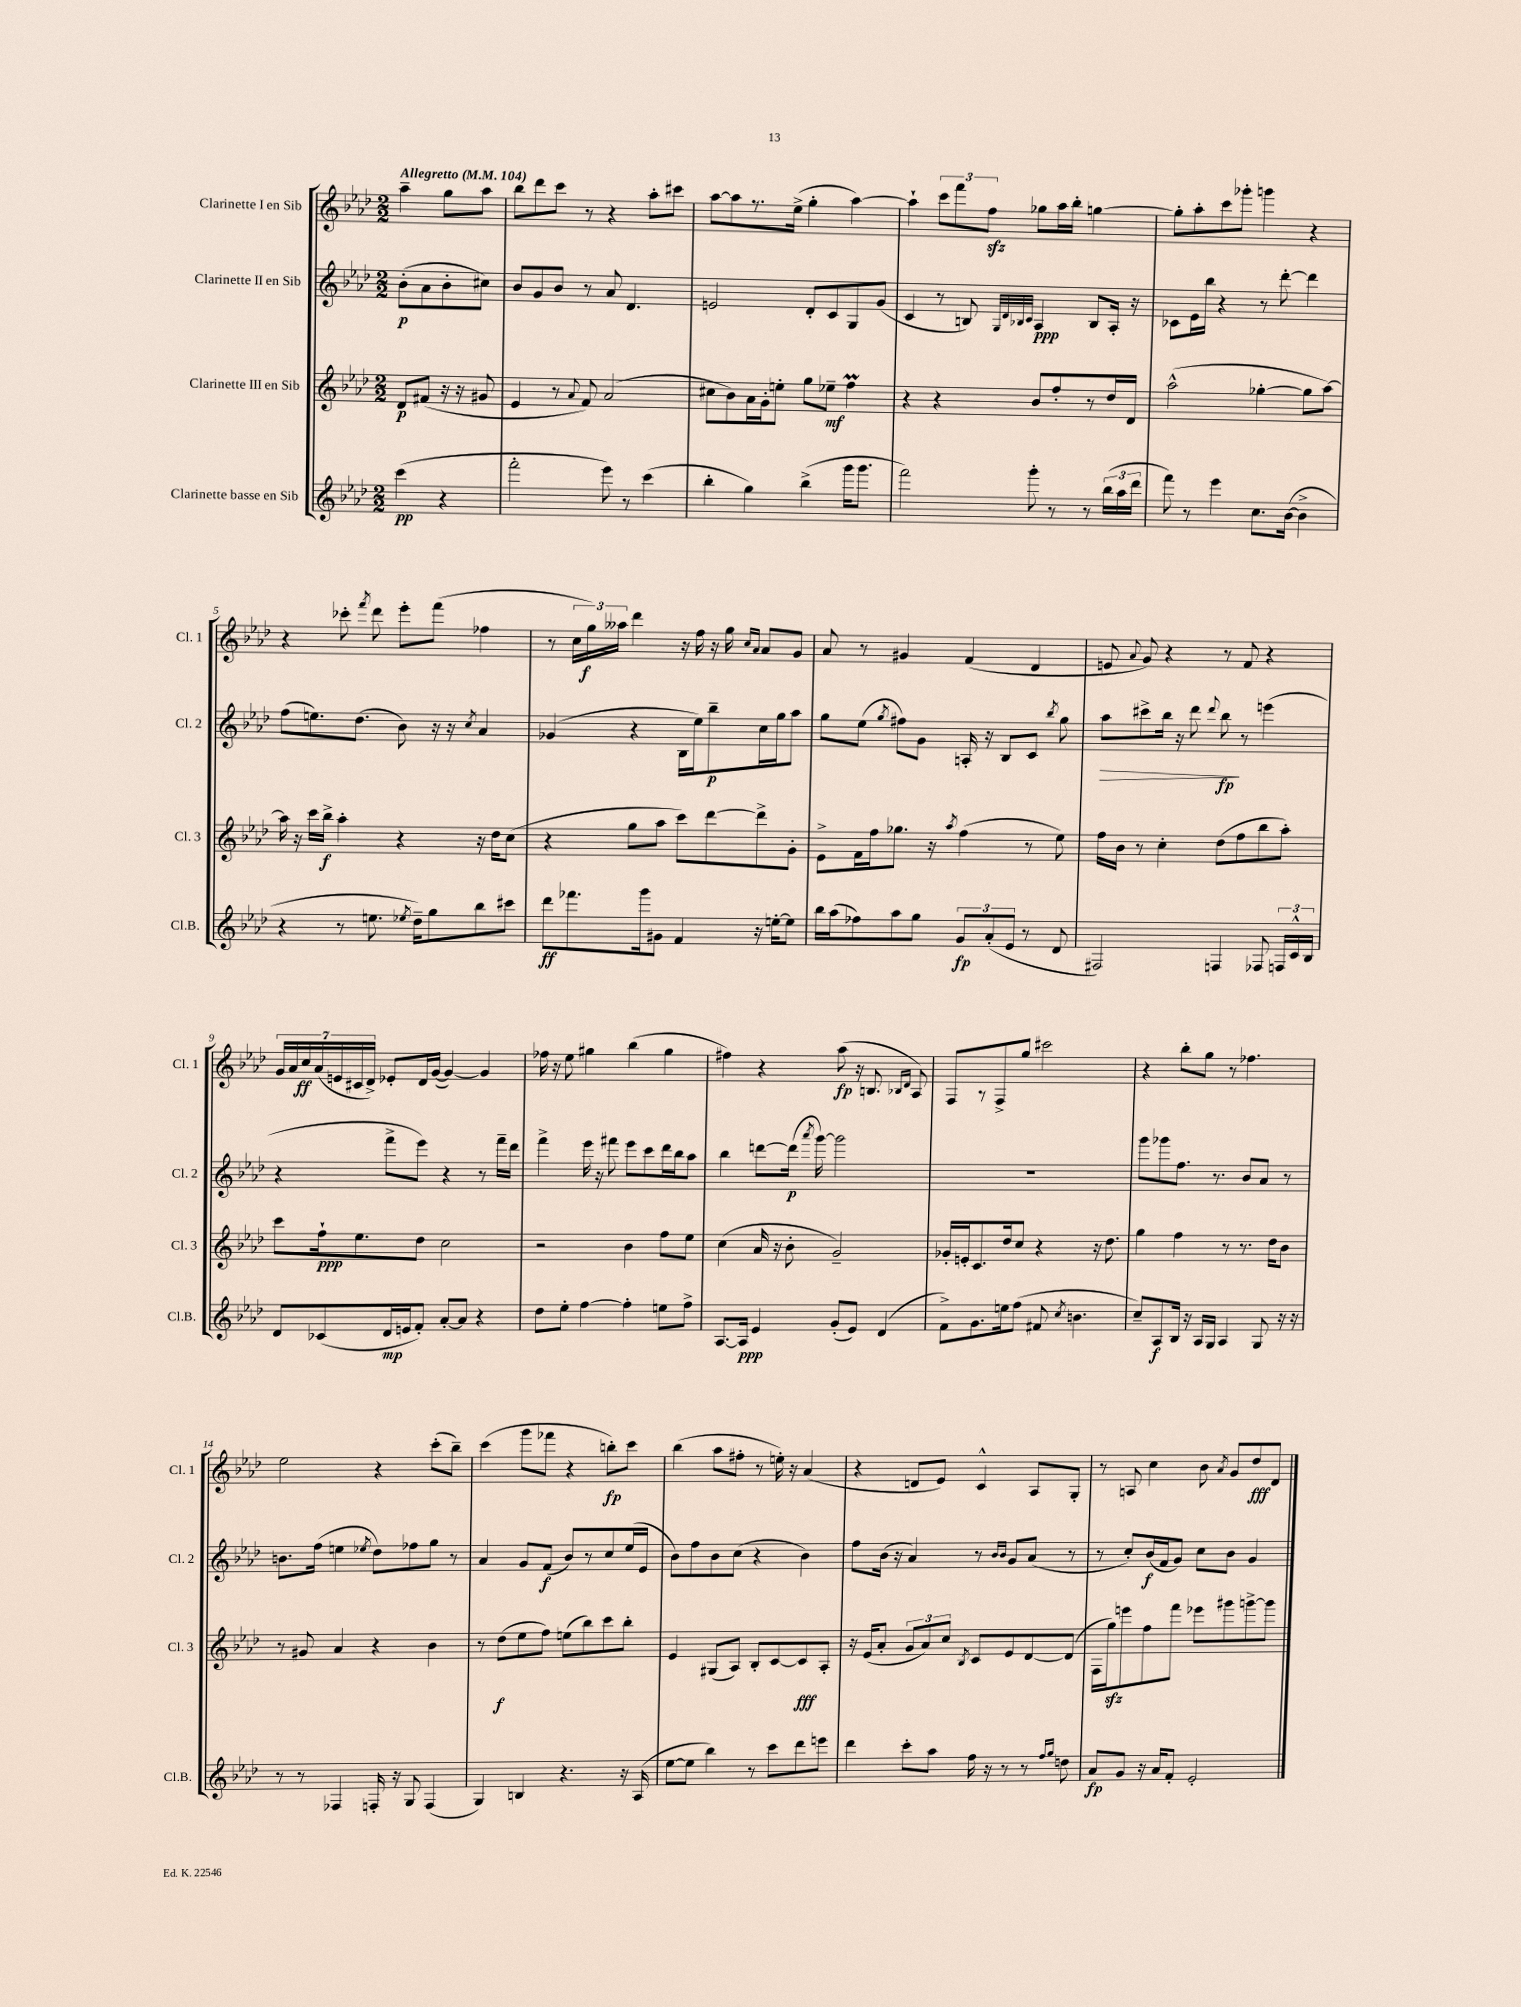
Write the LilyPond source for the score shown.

<<
\new StaffGroup <<
\new Staff = "s0" \with { instrumentName = "Clarinette I en Sib" shortInstrumentName = "Cl. 1" } {
    \clef treble \key aes \major \numericTimeSignature \time 2/2 \partial 2 \tempo "Allegretto" 4 = 104
    \autoBeamOff aes''4-- g''8[ aes''8] |
    bes''8[ des'''8 c'''8] r8 r4 aes''8[-. cis'''8] |
    aes''8[~ aes''8 r8. ees''16]->( g''4-. aes''4~) |
    aes''4-! \tuplet 3/2 { c'''8[ f'''8 f''8]\sfz } ges''8[ aes''16 bes''16]-. g''4~ |
    g''8[-. aes''8-. c'''8 ges'''8]-. g'''4 r4 |
    r4 ces'''8-. \acciaccatura { f'''8 } des'''8 ees'''8[-. f'''8]( fes''4 |
    r8 \tuplet 3/2 { c''16[ g''16\f) aeses''16] } des'''4 r16 f''16 r16 g''16 \grace { c''16[ aes'16] } aes'8[ g'8] |
    aes'8 r8 gis'4 f'4( des'4 |
    e'8 \appoggiatura { aes'8 } g'8) r4 r8 f'8 r4 |
    \tuplet 7/4 { g'16[ aes'16 c''16\ff aes'16( e'16 cis'16 des'16]->) } ees'8[-. des'16 g'16]~( g'4~) g'4 |
    fes''16 r16 ees''8 gis''4 bes''4( gis''4 |
    fis''4) r4 aes''8\fp( r16 b8. \grace { bes16[ des'16] } aes8) |
    f8[ r8 f8-> g''8] cis'''2 |
    r4 bes''8[-. g''8] r8 fes''4. |
    ees''2 r4 c'''8[-.( bes''8]--) |
    c'''4( g'''8[ fes'''8] r4 b''8[-.\fp) c'''8] |
    bes''4( aes''8[ fis''8]-. r8 e''16-.) r16 aes'4( |
    r4 d'8[ ees'8]) c'4-^ aes8[ g8]-. |
    r8 a8 c''4 bes'8 \acciaccatura { aes'8 } g'8[ des''8\fff des'8] \bar "|." |
}
\new Staff = "s1" \with { instrumentName = "Clarinette II en Sib" shortInstrumentName = "Cl. 2" } {
    \clef treble \key aes \major \numericTimeSignature \time 2/2 \partial 2
    \autoBeamOff bes'8[-.\p( aes'8 bes'8-. cis''8]) |
    bes'8[ g'8 bes'8] r8 aes'8 des'4. |
    e'2 des'8[-. c'8 g8 g'8]( |
    c'4 r8 b8) \grace { g32[ des'32 bes32 c'32] } aes4\ppp bes8[ aes16]-. r16 |
    ces'8[ ees'16 bes''16] r4 r8 des'''8~-. des'''4 |
    f''8[( e''8.) des''8.]( bes'8) r16 r16 \acciaccatura { c''8 } aes'4 |
    ges'4( r4 bes16[ ees''16) bes''8--\p c''16 g''16 aes''8] |
    g''8[ ees''8]( \acciaccatura { g''8 } fis''8[) g'8] a16-. r16 bes8[ c'8] \acciaccatura { bes''8 } g''8 |
    aes''8[\> cis'''8-> bes''16] r16 des'''8 \appoggiatura { des'''8 } bes''8\fp\! r8 e'''4( |
    r4 f'''8[-> ees'''8]) r4 r8 f'''16[-- des'''16] |
    f'''4-> ees'''16 r16 fis'''8 ees'''8[ c'''8 des'''16 bes''16 aes''8] |
    bes''4 d'''8[~ d'''16]\p( \acciaccatura { aes'''8 } g'''16~) g'''2 |
    R1 |
    g'''8[ ges'''8 f''8.] r8. bes'8[ aes'8] r8 |
    b'8.[ f''16]( e''4 \acciaccatura { ees''8 } des''8[) fes''8 g''8] r8 |
    aes'4 g'8[ f'8]\f( bes'8[) r8 c''8 ees''16( ees'16] |
    bes'8[) f''8 bes'8 c''8]( r4 bes'4) |
    f''8[ bes'16]( r16 aes'4) r8 \grace { bes'16[ bes'16] } g'8[ aes'8]( r8 |
    r8 c''8[-.) bes'16\f( f'16 g'8]) c''8[ bes'8] g'4 \bar "|." |
}
\new Staff = "s2" \with { instrumentName = "Clarinette III en Sib" shortInstrumentName = "Cl. 3" } {
    \clef treble \key aes \major \numericTimeSignature \time 2/2 \partial 2
    \autoBeamOff des'8[\p fis'8]( r16 r16 gis'8 |
    ees'4 r8 \appoggiatura { aes'8 } f'8) aes'2( |
    cis''8[ bes'8) aes'16 g'16-. e''8]-. g''8[ ees''8]--\mf f''4\prall |
    r4 r4 bes'8[ f''8-. r8 des''16 des'16] |
    aes''2-^( ges''4~-. ges''8[ aes''8]~) |
    aes''16 r16 c'''16[ bes''16]->\f aes''4-. r4 r16 des''16[ c''8]( |
    r4 g''8[ aes''8] c'''8[) des'''8~ des'''8-> g'8]-. |
    ees'8[-> f'16 f''16 ges''8.] r16 \acciaccatura { aes''8 } f''4( r8 ees''8) |
    f''16[ bes'16] r8 c''4-. des''8[( f''8 bes''8 aes''8]-.) |
    c'''8[ f''16-!\ppp ees''8. des''8] c''2 |
    r2 bes'4 f''8[ ees''8] |
    c''4( aes'16 r16 bes'8-. g'2--) |
    ges'16[-. e'16-. c'8. des''16 c''8] r4 r16 des''8. |
    g''4 f''4 r8 r8. des''16[ bes'8] |
    r8 gis'8 aes'4 r4 bes'4 |
    r8 des''8[\f( ees''8 f''8]) e''8[( bes''8) c'''8 bes''8]-. |
    ees'4 gis8[( aes8]) bes8[-. c'8~ c'8\fff aes8]-. |
    r16 ees'16[( aes'8]-. \tuplet 3/2 { g'8[ aes'8) c''8] } \acciaccatura { bes8 } c'8[ ees'8 des'8~ des'8]( |
    f16[ g''16\sfz) e'''8 f''8 f'''8] ees'''8[ gis'''8 g'''8~-> g'''8] \bar "|." |
}
\new Staff = "s3" \with { instrumentName = "Clarinette basse en Sib" shortInstrumentName = "Cl.B." } {
    \clef treble \key aes \major \numericTimeSignature \time 2/2 \partial 2
    \autoBeamOff c'''4\pp( r4 |
    f'''2-. ees'''8) r8 c'''4( |
    bes''4-. g''4) bes''4->( g'''16[ g'''8.] |
    f'''2) g'''8-. r8 r8 \tuplet 3/2 { bes''16[( aes''16 des'''16] } |
    f'''8) r8 ees'''4 c''8.[ bes'16]~( bes'4-> |
    r4 r8 e''8. \acciaccatura { ees''8 } des''16[--) g''8 bes''8 cis'''8] |
    des'''8[\ff fes'''8. g'''16 gis'8] f'4 r16 e''16[~-. e''8] |
    bes''16[ aes''16( fes''8) aes''8 g''8] \tuplet 3/2 { g'8[\fp aes'8-.( ees'8] } r8 des'8 |
    fis2) f4 fes8 \tuplet 3/2 { f16[ c'16-^ bes16] } |
    des'8[ ces'8( des'16\mp e'16 f'8]-.) aes'8[~-. aes'8] r4 |
    des''8[ ees''8]-. f''4~ f''4-. e''8[ f''8]-> |
    aes8.[~ aes16]\ppp ees'4 g'8[-.( ees'8]) des'4( |
    f'8[->) g'8. e''16 f''8]( fis'8 \acciaccatura { c''8 } b'4. |
    c''8[--) aes8\f bes16] r16 aes16[ g16] aes4 g8 r16 r16 |
    r8 r8 fes4 f16-. r16 g8 f4( |
    g4) b4 r4. r16 aes16( |
    ees''8[~ ees''8] bes''4) r8 c'''8[ des'''8 e'''8] |
    des'''4 c'''8[-. aes''8] f''16 r16 r8 r8 \grace { f''16[ g''16] } d''8 |
    aes'8[\fp g'8] r16 aes'16[ f'8]-. ees'2-. \bar "|." |
}
>>
>>
